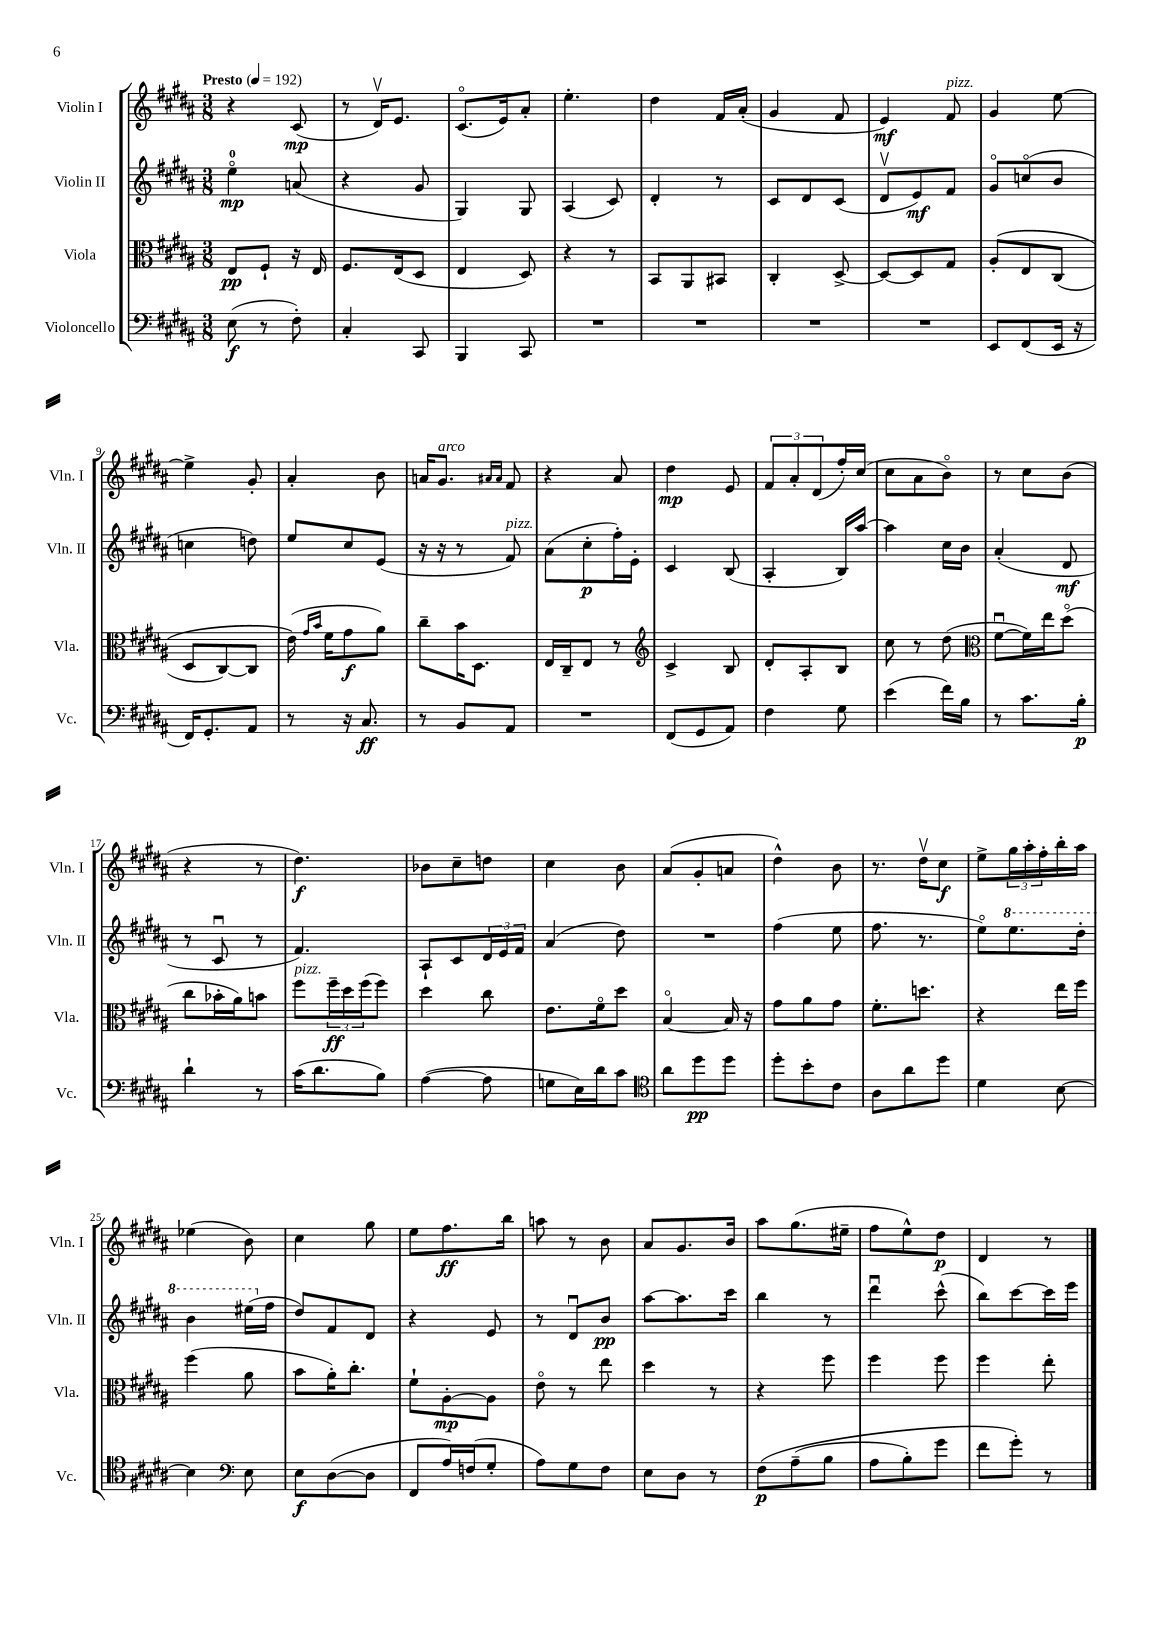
<<
\new StaffGroup <<
\new Staff = "s0" \with { instrumentName = "Violin I" shortInstrumentName = "Vln. I" } {
    \clef treble \key b \major \numericTimeSignature \time 3/8 \tempo "Presto" 4 = 192
    r4 cis'8\mp( |
    r8 dis'16\upbow) e'8. |
    cis'8.\flageolet( e'16) ais'8-. |
    e''4.-. |
    dis''4 fis'16 ais'16-.( |
    gis'4 fis'8 |
    e'4\mf) fis'8^\markup { \italic "pizz." } |
    gis'4 e''8~ |
    e''4-> gis'8-. |
    ais'4-. b'8 |
    a'16 gis'8.^\markup { \italic "arco" } \grace { ais'16 ais'16 } fis'8 |
    r4 ais'8 |
    dis''4\mp e'8 |
    \tuplet 3/2 { fis'8 ais'8-. dis'8( } fis''16-.) cis''16( |
    cis''8 ais'8 b'8\flageolet) |
    r8 cis''8 b'8( |
    r4 r8 |
    dis''4.\f) |
    bes'8 cis''8-- d''8 |
    cis''4 b'8 |
    ais'8( gis'8-. a'8 |
    dis''4-^) b'8 |
    r8. dis''16\upbow cis''8\f |
    e''8-> \tuplet 3/2 { gis''16 ais''16-. fis''16-. } b''16-. ais''16 |
    ees''4( b'8) |
    cis''4 gis''8 |
    e''8 fis''8.\ff b''16 |
    a''8 r8 b'8 |
    ais'8 gis'8. b'16 |
    ais''8 gis''8.( eis''16-- |
    fis''8 e''8-^) dis''8\p |
    dis'4 r8 \bar "|." |
}
\new Staff = "s1" \with { instrumentName = "Violin II" shortInstrumentName = "Vln. II" } {
    \clef treble \key b \major \numericTimeSignature \time 3/8
    e''4-0\flageolet\mp a'8( |
    r4 gis'8 |
    gis4) gis8 |
    ais4( cis'8) |
    dis'4-. r8 |
    cis'8 dis'8 cis'8( |
    dis'8\upbow e'8\mf) fis'8 |
    gis'8\flageolet c''8\flageolet( b'8 |
    c''4 d''8) |
    e''8 cis''8 e'8( |
    r16 r16 r8 fis'8^\markup { \italic "pizz." }) |
    ais'8( cis''8-.\p fis''16-.) e'16-. |
    cis'4 b8( |
    ais4-. b16) ais''16~ |
    ais''4 cis''16 b'16 |
    ais'4-.( dis'8\mf |
    r8 cis'8\downbow r8 |
    fis'4.) |
    ais8-! cis'8 \tuplet 3/2 { dis'16 e'16 fis'16 } |
    ais'4( dis''8) |
    R4. |
    fis''4( e''8 |
    fis''8. r8. |
    e''8\flageolet) \ottava #1 e'''8. dis'''16-. |
    b''4 eis'''16( \ottava #0 fis''16 |
    dis''8) fis'8 dis'8 |
    r4 e'8 |
    r8 dis'8\downbow b'8\pp |
    ais''8~ ais''8. cis'''16 |
    b''4 r8 |
    dis'''4\downbow cis'''8-^( |
    b''8) cis'''8~ cis'''16 e'''16 \bar "|." |
}
\new Staff = "s2" \with { instrumentName = "Viola" shortInstrumentName = "Vla." } {
    \clef alto \key b \major \numericTimeSignature \time 3/8
    e8\pp fis8-! r16 e16 |
    fis8. e16( dis8 |
    e4 dis8) |
    r4 r8 |
    b,8 ais,8 bis,8 |
    cis4-. dis8~-> |
    dis8~ dis8 gis8 |
    ais8-.\( e8 cis8( |
    dis8 cis8~) cis8 |
    e'16(\) \grace { gis'16 b'16 } fis'16 gis'8\f ais'8) |
    cis''8-- b'16 dis8. |
    e16 cis16-- e8 r8 |
    \clef treble cis'4-> b8 |
    dis'8-. ais8-. b8 |
    cis''8 r8 dis''8( |
    \clef alto fis'8~\downbow fis'16) e''16 dis''8\flageolet( |
    cis''8 bes'16-. ais'16) b'8 |
    fis''8^\markup { \italic "pizz." } \tuplet 3/2 { fis''16--\ff dis''16 fis''16( } fis''8) |
    dis''4 cis''8 |
    e'8. fis'16\flageolet dis''8 |
    b4~\flageolet b16 r16 |
    gis'8 ais'8 gis'8 |
    fis'8.-. d''8. |
    r4 e''16 fis''16 |
    fis''4( ais'8 |
    b'8 ais'16-.) cis''8.-. |
    fis'8-! ais8~-.\mp ais8 |
    e'8\flageolet r8 e''8 |
    dis''4 r8 |
    r4 fis''8 |
    fis''4 fis''8 |
    fis''4 e''8-. \bar "|." |
}
\new Staff = "s3" \with { instrumentName = "Violoncello" shortInstrumentName = "Vc." } {
    \clef bass \key b \major \numericTimeSignature \time 3/8
    e8\f( r8 fis8-.) |
    cis4-. cis,8 |
    b,,4 cis,8 |
    R4. |
    R4. |
    R4. |
    R4. |
    e,8 fis,8( e,16 r16 |
    fis,16) gis,8.-. ais,8 |
    r8 r16 cis8.\ff |
    r8 b,8 ais,8 |
    R4. |
    fis,8( gis,8 ais,8) |
    fis4 gis8 |
    e'4( fis'16) b16 |
    r8 cis'8. b16-.\p |
    dis'4-! r8 |
    cis'16( dis'8. b8) |
    ais4~( ais8 |
    g8 e16) dis'16 cis'8 |
    \clef tenor ais'8 dis''8\pp dis''8 |
    dis''8-. b'8-. cis'8 |
    ais8 ais'8 dis''8 |
    dis'4 b8~ |
    b4 \clef bass e8 |
    e8\f dis8~( dis8 |
    fis,8 ais16) f16( gis8-. |
    ais8) gis8 fis8 |
    e8 dis8 r8 |
    fis8\p\( ais8--( b8 |
    ais8 b8-.) gis'8 |
    fis'8 gis'8-.\) r8 \bar "|." |
}
>>
>>
